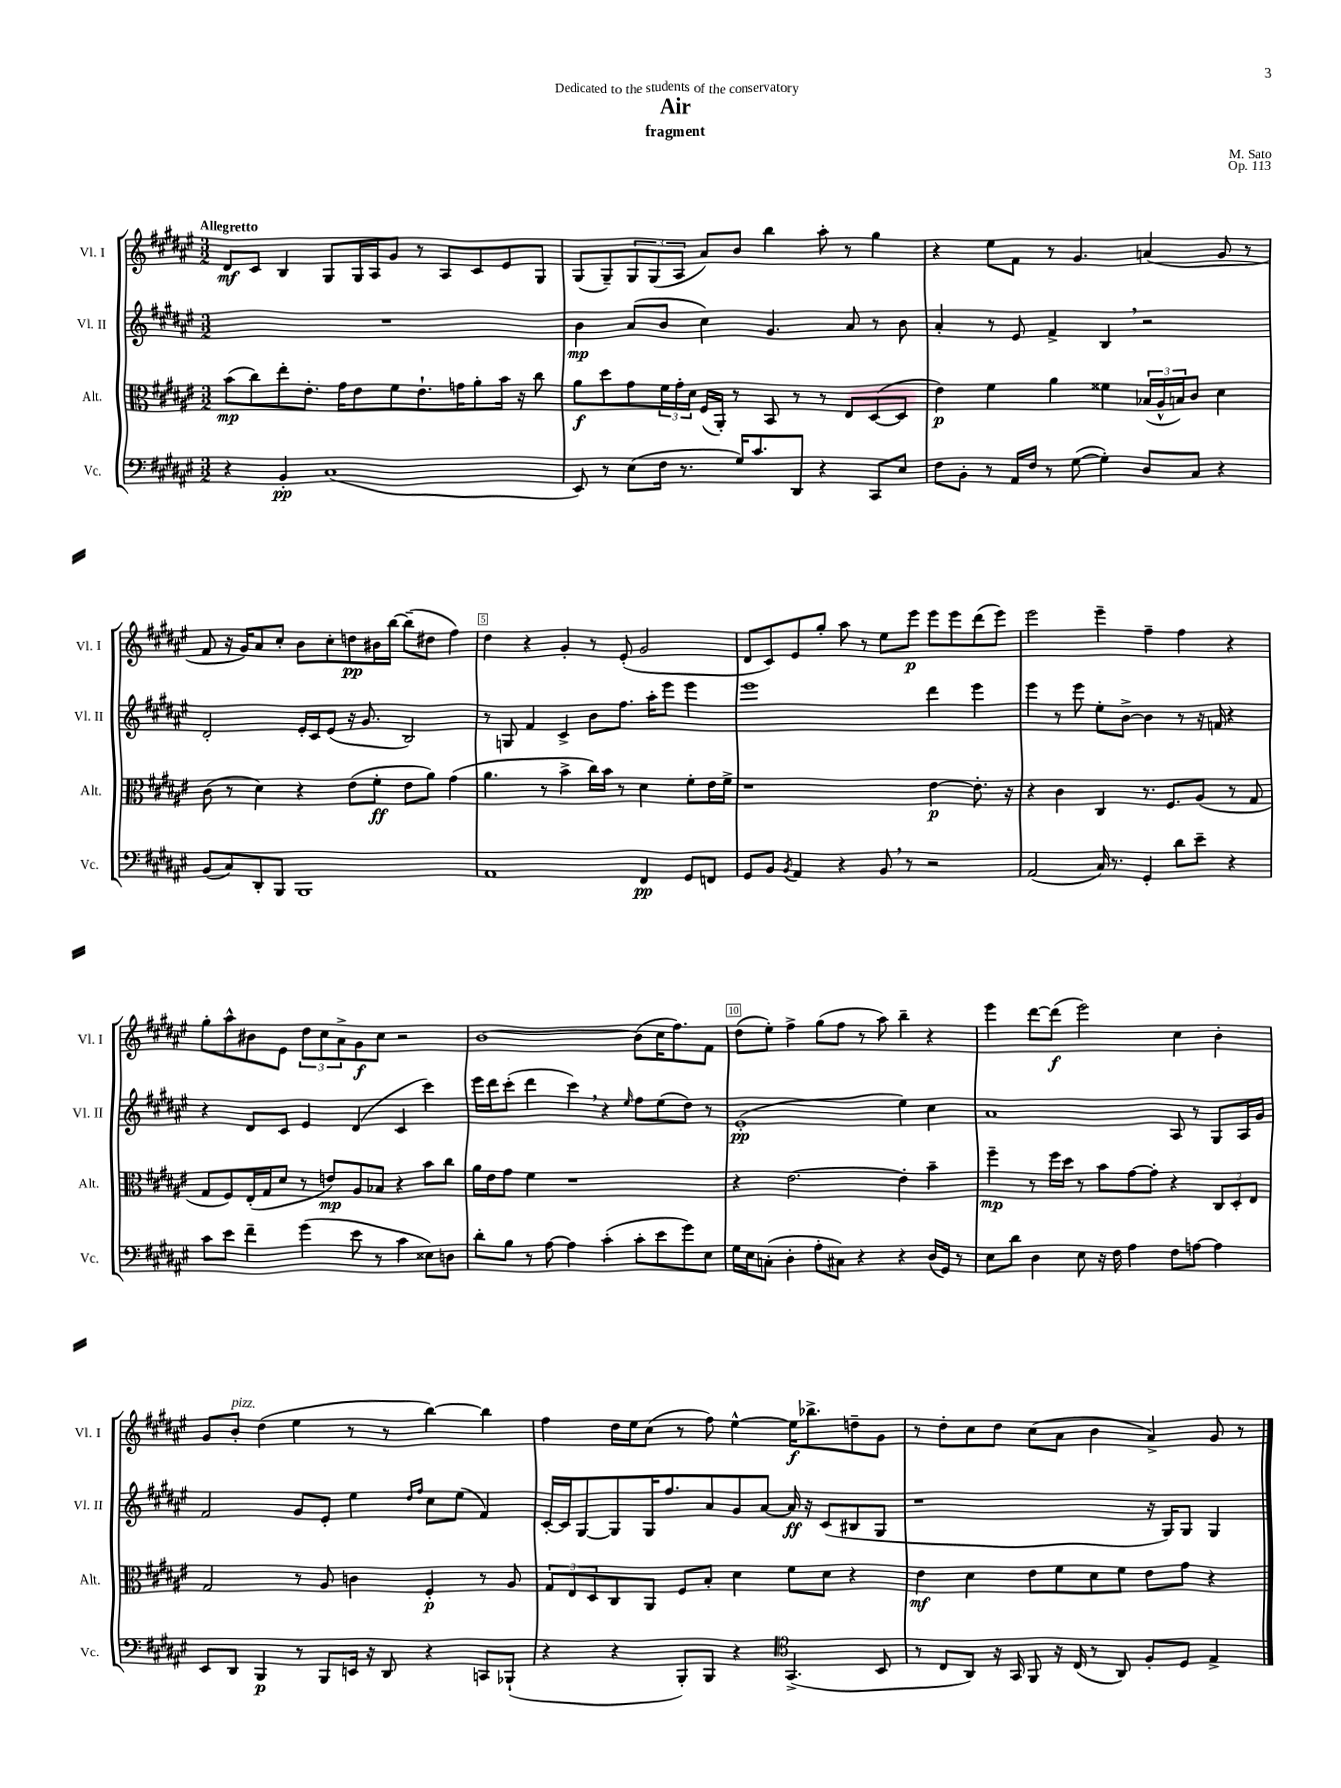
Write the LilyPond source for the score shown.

\header { title = "Air" composer = "M. Sato" subtitle = "fragment" dedication = "Dedicated to the students of the conservatory" opus = "Op. 113" }
<<
\new StaffGroup <<
\new Staff = "s0" \with { instrumentName = "Vl. I" shortInstrumentName = "Vl. I" } {
    \clef treble \key fis \major \numericTimeSignature \time 3/2 \tempo "Allegretto"
    dis'8\mf cis'8 b4 gis8 gis16 ais16 gis'8 r8 ais8 cis'8 eis'8 gis8 |
    gis8( gis8--) \tuplet 3/2 { gis8 gis8( ais8 } ais'8) b'8 b''4 ais''8-. r8 gis''4 |
    r4 eis''8 fis'8 r8 gis'4. a'4( gis'8 r8 |
    fis'8 r16 gis'16) ais'8 cis''8-. b'8 cis''8-. d''8\pp bis'16 b''16~ b''8--( dis''8 fis''4) |
    dis''4 r4 gis'4-. r8 eis'8-.( gis'2 |
    dis'8 cis'8) eis'8 gis''8-. ais''8 r8 eis''8 eis'''8\p eis'''8 eis'''8 dis'''8( eis'''8) |
    eis'''2 eis'''4-- fis''4-- fis''4 r4 |
    gis''8-. ais''8-^ bis'8 eis'8 \tuplet 3/2 { dis''8 cis''8 ais'8-> } gis'8\f cis''8 r2 |
    b'1~ b'8( cis''16 fis''8.) fis'8 |
    dis''8( eis''8-.) fis''4-> gis''8( fis''8 r8 ais''8) b''4-- r4 |
    eis'''4 dis'''8~ dis'''8\f( eis'''2) cis''4 b'4-. |
    gis'8 b'8-.^\markup { \italic "pizz." } dis''4( eis''4 r8 r8 b''4~) b''4 |
    fis''4 dis''16 eis''16 cis''8( r8 fis''8) eis''4~-^ eis''16\f bes''8.-> d''8-- gis'8 |
    r8 dis''8-. cis''8 dis''8 cis''8( ais'8 b'4 ais'4->) gis'8 r8 \bar "|." |
}
\new Staff = "s1" \with { instrumentName = "Vl. II" shortInstrumentName = "Vl. II" } {
    \clef treble \key fis \major \numericTimeSignature \time 3/2
    R1. |
    b'4\mp ais'8( b'8 cis''4) gis'4. ais'8 r8 b'8 |
    ais'4-. r8 eis'8 fis'4-> b4 \breathe r2 |
    dis'2-. eis'16-. cis'16 eis'8( r16 gis'8. b2) |
    r8 g8 fis'4 cis'4-> b'8 fis''8. ais''16-. eis'''8 eis'''4 |
    eis'''1 dis'''4 eis'''4 |
    eis'''4 r8 eis'''8 eis''8-. b'8~-> b'4 r8 r16 f'16 r4 |
    r4 dis'8 cis'8 eis'4 dis'4( cis'4 cis'''4) |
    eis'''16 dis'''16 cis'''8-.( dis'''4 cis'''4) \breathe r4 \grace { eis''16 } fis''8 eis''8( dis''8) r8 |
    eis'1-.\pp( eis''4) cis''4 |
    ais'1 ais8 r8 gis8 ais16 gis'16 |
    fis'2 gis'8 eis'8-. eis''4 \grace { dis''16 fis''16 } cis''8 eis''8( fis'4) |
    cis'16~-. cis'16 gis8~ gis8 gis16 fis''8. ais'8 gis'8 ais'8~ ais'16\ff r16 cis'8( bis8 gis8 |
    r1 r16 gis16) gis8 gis4 \bar "|." |
}
\new Staff = "s2" \with { instrumentName = "Alt." shortInstrumentName = "Alt." } {
    \clef alto \key fis \major \numericTimeSignature \time 3/2
    b'8\mp( cis''8) eis''8-. eis'8.-. gis'16 eis'8 fis'8 eis'8.-! g'16 ais'8-. b'16 r16 cis''8 |
    ais'8\f dis''8 gis'8 \tuplet 3/2 { fis'16 gis'16-. dis'16 } fis16( ais,16-.) r8 b,8 r8 r8 eis8 dis8~( dis8 |
    eis'4\p) fis'4 ais'4 fisis'4 \tuplet 3/2 { bes16( ais16-^ b16) } cis'8 dis'4 |
    cis'8( r8 dis'4) r4 eis'8( fis'8-.\ff eis'8 ais'8) gis'4( |
    ais'4. r8 b'4-> cis''16) b'16 r8 dis'4 fis'8-. eis'16 fis'16-> |
    r1 eis'4~\p eis'8.-. r16 |
    r4 cis'4 cis4 r8. fis8. ais8( r8 gis8 |
    gis8 fis8) eis16-.( gis16 dis'8 r8 e'8\mp) ais8 bes8 r4 b'8 cis''8 |
    ais'16 eis'16 gis'8 fis'4 r1 |
    r4 eis'2.~ eis'4-. b'4-- |
    fis''4--\mp r8 fis''16 dis''16 r8 b'8 gis'8~ gis'8-. r4 \tuplet 3/2 { cis8 dis8-. eis8 } |
    gis2 r8 ais8 c'4 fis4-.\p r8 ais8 |
    \tuplet 3/2 { gis8 eis8 dis8 } cis8 ais,8 fis8 b8-. dis'4 fis'8 dis'8 r4 |
    eis'4\mf dis'4 eis'8 fis'8 dis'8 fis'8 eis'8 gis'8 r4 \bar "|." |
}
\new Staff = "s3" \with { instrumentName = "Vc." shortInstrumentName = "Vc." } {
    \clef bass \key fis \major \numericTimeSignature \time 3/2
    r4 b,4-.\pp cis1( |
    eis,8) r8 eis8( fis16 r8. gis16) cis'8. dis,8 r4 cis,8 eis8 |
    fis8 b,8-. r8 ais,16 fis16 r8 gis8~( gis4-.) dis8 cis8 r4 |
    b,8( cis8) dis,8-. b,,8 b,,1 |
    ais,1 fis,4\pp gis,8 f,8 |
    gis,8 b,8 \acciaccatura { b,8 } ais,4 r4 b,8 \breathe r8 r2 |
    ais,2( cis16) r8. gis,4-. dis'8 eis'8-- r4 |
    cis'8 eis'8 fis'4-- gis'4( eis'8 r8 cis'4 eisis8) d8 |
    dis'8-. b8 r8 ais8~ ais4 cis'4-.( cis'8-. eis'8 gis'8) eis8 |
    gis16 eis16 c8-.( dis4-. ais8-. cis8) r4 r4 dis16( gis,16) r8 |
    eis8 dis'8 dis4 eis8 r16 fis16 ais4 fis8 a8~ a4 |
    eis,8 dis,8 b,,4\p r8 b,,8 e,16 r16 dis,8 r4 c,8 bes,,8-!( |
    r4 r4 b,,8-.) b,,8 r4 \clef tenor gis,4.->( b,8 |
    r8 cis8 ais,8) r16 gis,16 fis,8 r16 cis16( r8 ais,8) fis8-. dis8 eis4-> \bar "|." |
}
>>
>>
\layout { \context { \Score \override BarNumber.break-visibility = ##(#f #t #t) barNumberVisibility = #(every-nth-bar-number-visible 5) \override BarNumber.stencil = #(make-stencil-boxer 0.1 0.3 ly:text-interface::print) } }
